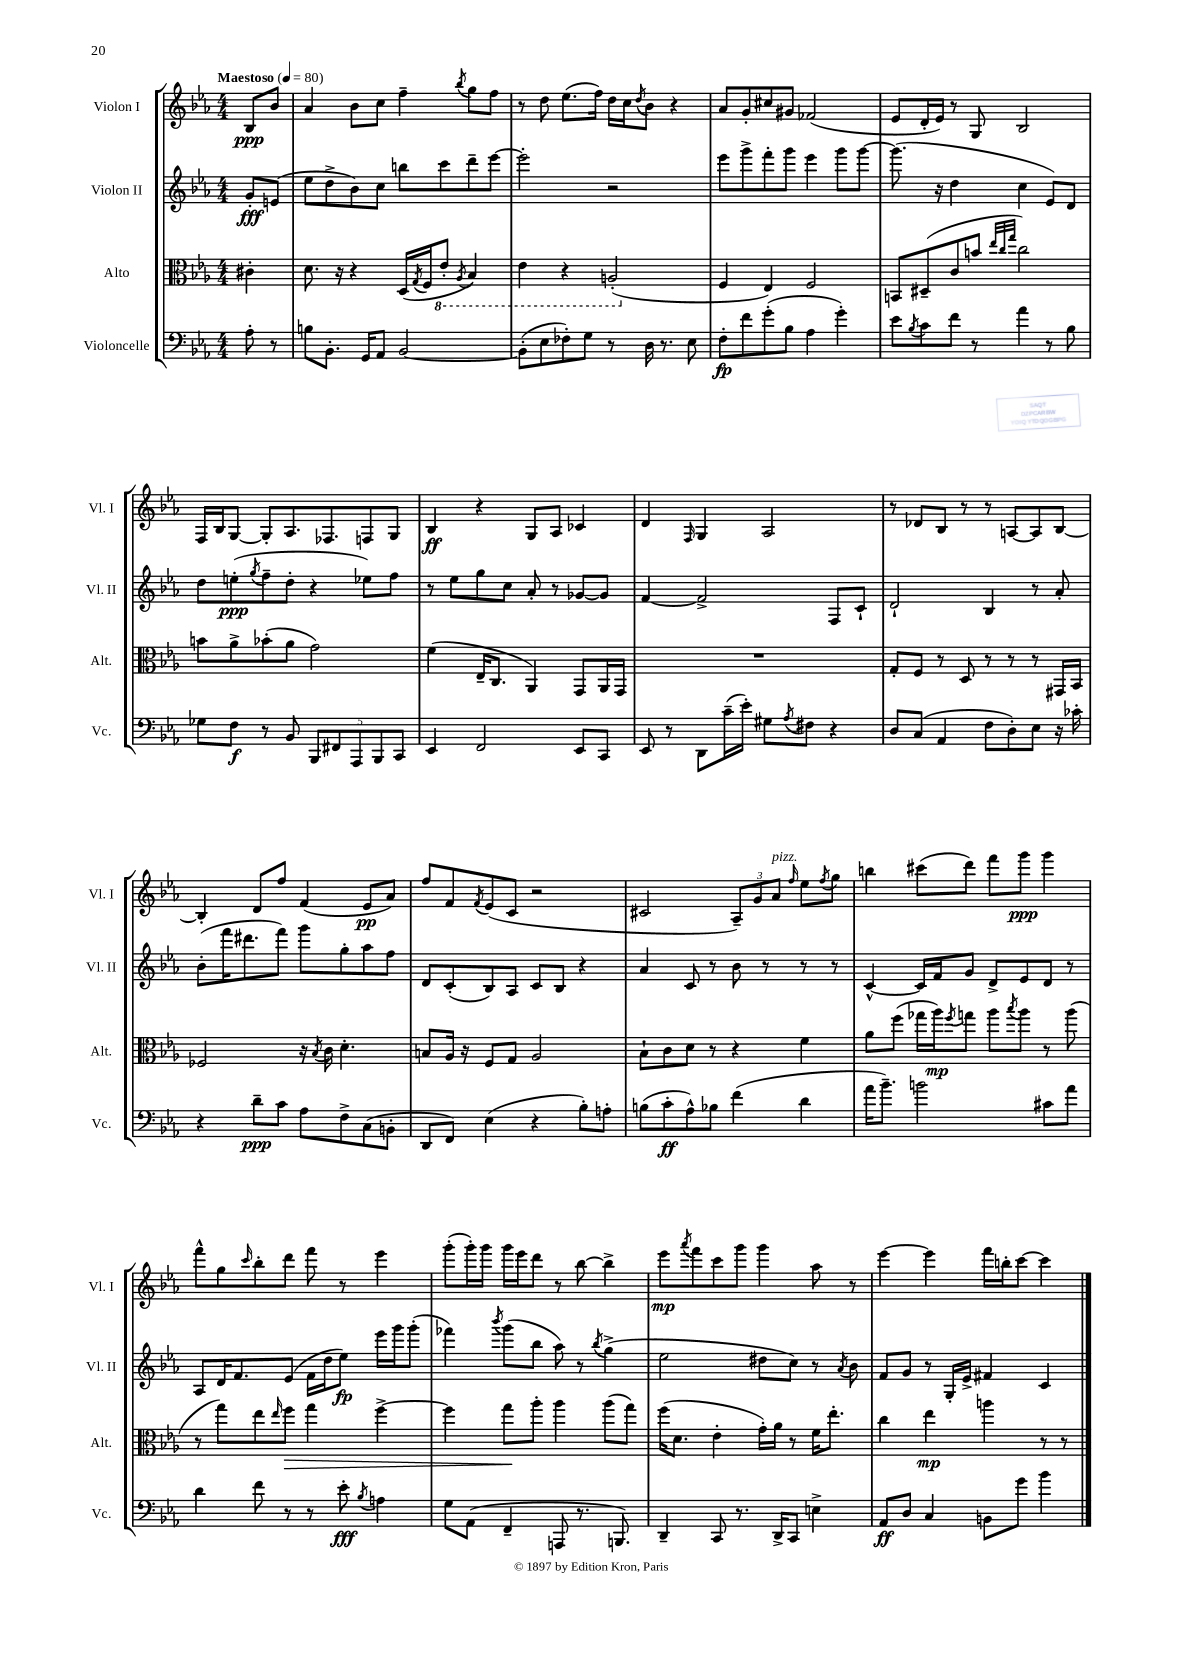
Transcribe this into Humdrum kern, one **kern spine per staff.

**kern	**kern	**kern	**kern
*staff4	*staff3	*staff2	*staff1
*clefF4	*clefC3	*clefG2	*clefG2
*k[b-e-a-]	*k[b-e-a-]	*k[b-e-a-]	*k[b-e-a-]
*M4/4	*M4/4	*M4/4	*M4/4
*MM80	*MM80	*MM80	*MM80
8A-'	4c#'	8g'	8B-
8r	.	(8e	8b-
=	=	=	=
8B	8.d	8ee-	4a-
8.BB-'	.	8dd^	.
.	16r	.	.
.	4r	8b-)	8b-
16GG	.	.	.
8AA-	.	8cc	8cc
[2BB-	(16D	8bb	4ff~
.	8qG	.	.
.	16F	.	.
.	8E-'	8ccc	.
.	8qAA-	.	8qbb-
.	4BB-)	8ddd~	8gg
.	.	[8eee-	8ff
=	=	=	=
(8BB-']	4E-	2eee-']	8r
8E-	.	.	8dd
8F-')	4r	.	(8.ee-
8G	.	.	.
.	.	.	16ff)
8r	(2AA'	2r	16dd
.	.	.	16cc
.	.	.	8qdd
16D	.	.	8b-
8.r	.	.	.
.	.	.	4r
8E-	.	.	.
=	=	=	=
8F'	4F	8eee-	8a-
8f	.	8ggg^	8g'
(8g'	4E-)	8fff'	8cc#
8B-	.	8ggg	8g#
4A-	2F	4eee-	(2f-
4g')	.	8ggg	.
.	.	[8ggg	.
=	=	=	=
8e-	8BB	(8.ggg]	8e-
8qB-	.	.	.
8c	(8D#~	.	16d'
.	.	16r	16e-)
8f	8c	4dd	8r
8r	8b	.	8G
.	32qqee-	.	.
.	32qqcc	.	.
.	32qqgg	.	.
4a-	2cc)	4cc	2B-
8r	.	8e-)	.
8B-	.	8d	.
=	=	=	=
8G-	8b	8dd	16F
.	.	.	16B-
8F	8a-^	(8ee'	[8G
.	.	8qgg	.
8r	(8b-'	8ff~	8G']
8BB-	8a-	8dd'	8.A-
10BBB-	2g)	4r	.
.	.	.	8.F-
10FF#	.	.	.
10AAA-	.	.	.
.	.	8ee-)	8F
10BBB-	.	.	.
.	.	8ff	8G
10CC	.	.	.
=	=	=	=
4EE-	(4f	8r	4B-
.	.	8ee-	.
2FF	16E-~	8gg	4r
.	8.C	.	.
.	.	8cc	.
.	4AA-)	8a-'	8G
.	.	8r	8A-
8EE-	8GG	[8g-	4c-
8CC	16AA-	8g-]	.
.	16GG	.	.
=	=	=	=
8EE-	1r	[4f	4d
8r	.	.	.
.	.	.	16qqF
8DD	.	2f^]	4G
(16c~	.	.	.
16e-')	.	.	.
8G#	.	.	2A-
8qA-	.	.	.
8F#	.	.	.
4r	.	8F	.
.	.	8c`	.
=	=	=	=
8D	8G'	2d`	8r
(8C	8F	.	8d-
4AA-	8r	.	8B-
.	8D	.	8r
8F	8r	4B-	8r
8D')	8r	.	[8A
8E-	8r	8r	8A]
16r	16GG#	8a-'	[8B-
16c-'	16BB-	.	.
=	=	=	=
4r	2F-	(8b-'	4B-']
.	.	16fff	.
.	.	8.ddd#	.
8d~	.	.	8d
8c	.	8fff)	8ff
8A-	16r	8ggg	(4f
.	8qB-	.	.
.	16c	.	.
8F^	4.d'	8gg'	.
(8C	.	8aa-	8e-
8BB'	.	8ff	8a-)
=	=	=	=
8DD	8B	8d	8ff
8FF)	16A-	(8c'	8f
.	16r	.	.
.	.	.	8qf
(4E-	8F	8B-)	(8e-
.	8G	8A-	8c
4r	2A-	8c	2r
.	.	8B-	.
8B-')	.	4r	.
8A'	.	.	.
=	=	=	=
(8B	8B-`	4a-	2c#
8c'	8c	.	.
8A-^^)	8d	8c	.
8B-	8r	8r	.
(4f	4r	8b-	12A-~)
.	.	.	12g
.	.	8r	.
.	.	.	12a-
.	.	.	16qqff
4d	4f	8r	8ee-
.	.	.	8qff
.	.	8r	8gg
=	=	=	=
16a-	8a-	[4c^^	4bb
8.b-~)	.	.	.
.	(8ff	.	.
2b	16gg-	16c]	(8ccc#
.	16aa-)	16f	.
.	8qff	.	.
.	8gg	8g	8ddd)
.	8aa-	8d^	8fff
.	8qbb-	.	.
.	8aa-	8e-	8ggg
8c#	8r	8d	4ggg
8a-	(8aa-	8r	.
=	=	=	=
4d	8r	8A-	8fff^^
.	8gg)	16d	8gg
.	.	8.f	.
.	.	.	16qqccc
8f	8ee-	.	8bb-'
.	16qqee-	.	.
8r	8ff	(8e-	8ddd
8r	4gg	16f	8fff
.	.	16dd	.
8e-'	.	8ee-)	8r
8qB-	.	.	.
4A	[4ff^	16eee-	4eee-
.	.	16ggg	.
.	.	(8ggg'	.
=	=	=	=
8G	4ff]	4fff-)	(8ggg'
(8AA-	.	.	16ggg')
.	.	.	16ggg
.	.	8qbbb-	.
4FF~	8gg	(8ggg	16ggg
.	.	.	16eee-
.	8aa-'	8bb-	8ddd
8AAA	4aa-	8aa-)	8r
8.r	.	8r	[8bb-
.	.	8qbb-	.
.	(8aa-	(4gg^	4bb-^]
8.BBB)	.	.	.
.	8gg)	.	.
=	=	=	=
4DD~	(16ff	2ee-	8eee-
.	8.d	.	.
.	.	.	8qaaa-
.	.	.	8fff
8CC	4e-'	.	8ccc
8.r	.	.	8ggg
.	16g')	8dd#	4ggg
16DD^	16a-	.	.
8CC	8r	8cc)	.
4E^	16f	8r	8aa-
.	8.ee-'	.	.
.	.	8qa-	.
.	.	8b-	8r
=	=	=	=
8AA-	4cc	8f	[4eee-
8D	.	8g	.
4C	4ee-	8r	4eee-]
.	.	16G'	.
.	.	16e-^	.
8BB	4aa	4f#	16fff
.	.	.	16bb'
8g	.	.	[8ccc
4b-	8r	4c	4ccc]
.	8r	.	.
==	==	==	==
*-	*-	*-	*-
